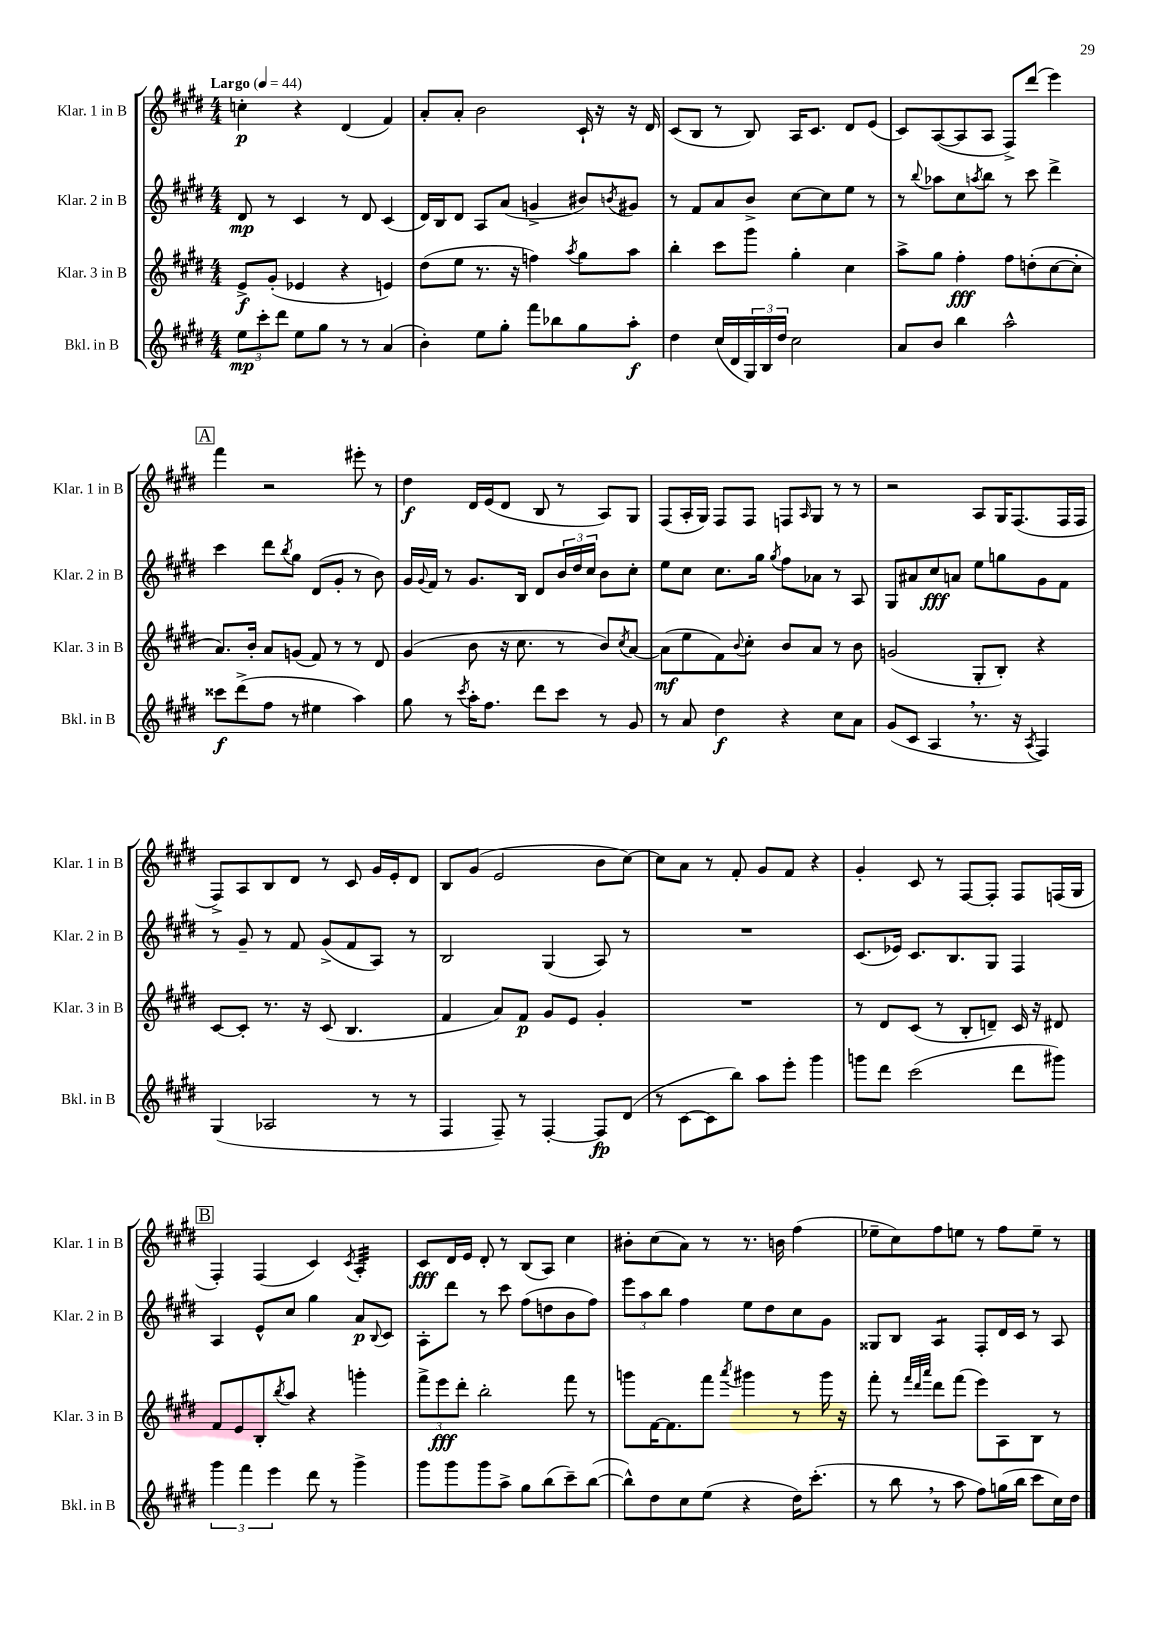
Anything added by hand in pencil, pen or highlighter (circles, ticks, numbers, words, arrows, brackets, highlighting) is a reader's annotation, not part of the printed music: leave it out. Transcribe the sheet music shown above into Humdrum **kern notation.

**kern	**kern	**kern	**kern
*staff4	*staff3	*staff2	*staff1
*clefG2	*clefG2	*clefG2	*clefG2
*k[f#c#g#d#]	*k[f#c#g#d#]	*k[f#c#g#d#]	*k[f#c#g#d#]
*M4/4	*M4/4	*M4/4	*M4/4
*MM44	*MM44	*MM44	*MM44
12ee	8e^	8d#	4cc'
12ccc#'	.	.	.
.	(8g#'	8r	.
12ddd#	.	.	.
8ee	4e-	4c#	4r
8gg#	.	.	.
8r	4r	8r	(4d#
8r	.	8d#	.
(4a	4e)	(4c#	4f#)
=	=	=	=
4b')	(8dd#	16d#)	8a'
.	.	16B	.
.	8ee	8d#	8a'
8ee	8.r	8A	2b
8gg#'	.	(8a	.
.	16r	.	.
8fff#	4ff)	4g^	.
8bb-	.	.	.
.	8qaa	.	.
8gg#	8gg#	8b#)	16c#`
.	.	.	16r
.	.	8qb	.
8aa'	8aa	8g#	16r
.	.	.	16d#
=	=	=	=
4dd#	4bb'	8r	(8c#
.	.	8f#	8B
(16cc#	8ccc#	8a	8r
16d#	.	.	.
24G#)	8ggg#	8b^	8B)
24B	.	.	.
24dd#	.	.	.
2cc#	4gg#'	[8cc#	16A
.	.	.	8.c#
.	.	8cc#]	.
.	4cc#	8ee	8d#
.	.	8r	(8e
=	=	=	=
8a	8aa^	8r	8c#)
.	.	8qqbb	.
8b	8gg#	8aa-	([8A
4bb	4ff#'	8cc#	8A]
.	.	8qaa	.
.	.	8bb	8A
2aa^^	8ff#	8r	8F#^)
.	(8dd'	8ccc#	(8ddd#
.	[8cc#	4ddd#^	4eee)
.	8cc#']	.	.
=	=	=	=
8ccc##	8.a)	4ccc#	4fff#
(8ddd#^	.	.	.
.	16b'	.	.
8ff#	8a	8ddd#	2r
.	.	8qbb	.
8r	(8g	8gg#	.
4ee#	8f#)	(8d#	.
.	8r	8g#'	.
4aa)	8r	8r	8eee#'
.	8d#	8b)	8r
=	=	=	=
8gg#	(4g#	16g#	4dd#
.	.	8qqg#	.
.	.	16f#	.
8r	.	8r	.
8qccc#	.	.	.
16aa'	8b	8.g#	16d#
8.ff#	.	.	(16e
.	16r	.	8d#
.	8.cc#	16B	.
8ddd#	.	8d#	8B
8ccc#	8r	24b	8r
.	.	24dd#	.
.	.	24cc#	.
8r	8b)	8b	8A)
.	8qcc#	.	.
8g#	[8a	8cc#'	8G#
=	=	=	=
8r	(8a]	8ee	(8F#
8a	8ee	8cc#	16A'
.	.	.	16G#)
4dd#	8f#)	8.cc#	8F#
.	8qqb	.	.
.	8cc#'	.	8F#
.	.	16gg#	.
.	.	8qgg#	.
4r	8b	8ff#	8F
.	.	.	16qqA
.	8a	8a-	8G#
8cc#	8r	8r	8r
8a	8b	8A	8r
=	=	=	=
(8g#	(2g	8G#	2r
8c#	.	8a#	.
4A	.	8cc#	.
.	.	8a	.
8.r	8G#'	8ee	8A
.	8B')	8gg	16G#
16r	.	.	(8.F#
8qA	.	.	.
4F#)	4r	8g#	.
.	.	8f#	16F#
.	.	.	16F#
=	=	=	=
(4G#	[8c#	8r	8F#^)
.	8c#']	8g#~	8A
2A-	8.r	8r	8B
.	.	8f#	8d#
.	16r	.	.
.	(8c#	(8g#^	8r
.	4.B	8f#	8c#
8r	.	8A)	16g#
.	.	.	16e'
8r	.	8r	8d#
=	=	=	=
4F#	4f#	2B	8B
.	.	.	(8g#
8F#~)	8a)	.	2e
8r	8f#	.	.
[4F#'	8g#	(4G#	.
.	8e	.	.
8F#]	4g#'	8A)	8b
(8d#	.	8r	[8cc#)
=	=	=	=
8r	1r	1r	8cc#]
[8c#	.	.	8a
8c#]	.	.	8r
8bb)	.	.	8f#'
8aa	.	.	8g#
8eee'	.	.	8f#
4ggg#	.	.	4r
=	=	=	=
8ggg	8r	(8.c#	4g#'
8ddd#	8d#	.	.
.	.	16e-)	.
(2ccc#	(8c#	8.c#	8c#
.	8r	.	8r
.	.	8.B	.
.	8B'	.	[8F#
.	8d~)	8G#	8F#']
8ddd#	16c#	4F#	8F#
.	16r	.	.
8ggg#)	8d#	.	(16F
.	.	.	16G#
=	=	=	=
6ggg#	8f#	4A	4F#')
.	8e	.	.
6fff#	.	.	.
.	8B'	8e^^	(4F#
6eee	.	.	.
.	8qbb	.	.
.	8aa	8cc#	.
8ddd#	4r	4gg#	4c#)
8r	.	.	.
.	.	.	8qc#
4ggg#^	4ggg'	8a	4A'
.	.	8qqB	.
.	.	8c#	.
=	=	=	=
8ggg#	12fff#^	8A'	8c#
.	12eee	.	.
8ggg#	.	8ddd#	16d#
.	12ddd#'	.	.
.	.	.	16e
8ggg#	2bb'	8r	8d#'
8aa^	.	8ccc#	8r
8gg#	.	(8ff#	(8B
(8bb	.	8dd	8A)
8ccc#~)	8fff#	8b	4cc#
([8bb	8r	8ff#)	.
=	=	=	=
8bb^^])	8ggg	12eee	8b#'
.	.	12aa	.
8dd#	[16f#	.	(8cc#
.	.	12bb	.
.	8.f#]	.	.
8cc#	.	4ff#	8a)
(8ee	8fff#	.	8r
.	8qaaa	.	.
4r	4ggg#	8ee	8.r
.	.	8dd#	.
.	.	.	16b
16dd#)	8r	8cc#	(4ff#
(8.ccc#'	.	.	.
.	16ggg#	8g#	.
.	16r	.	.
=	=	=	=
8r	8fff#'	8G##	8ee-~
8bb	8r	8B	8cc#)
.	32qqfff#	.	.
.	32qqddd#	.	.
.	32qqaaa	.	.
8r	8ddd#	4A	8ff#
8aa	(8fff#	.	8ee
8ff#)	8eee)	8F#'	8r
(16gg	8A	16d#	8ff#
16bb	.	16c#	.
8ccc#	8B	8r	8ee~
16cc#)	8r	8A	8r
16dd#	.	.	.
==	==	==	==
*-	*-	*-	*-
